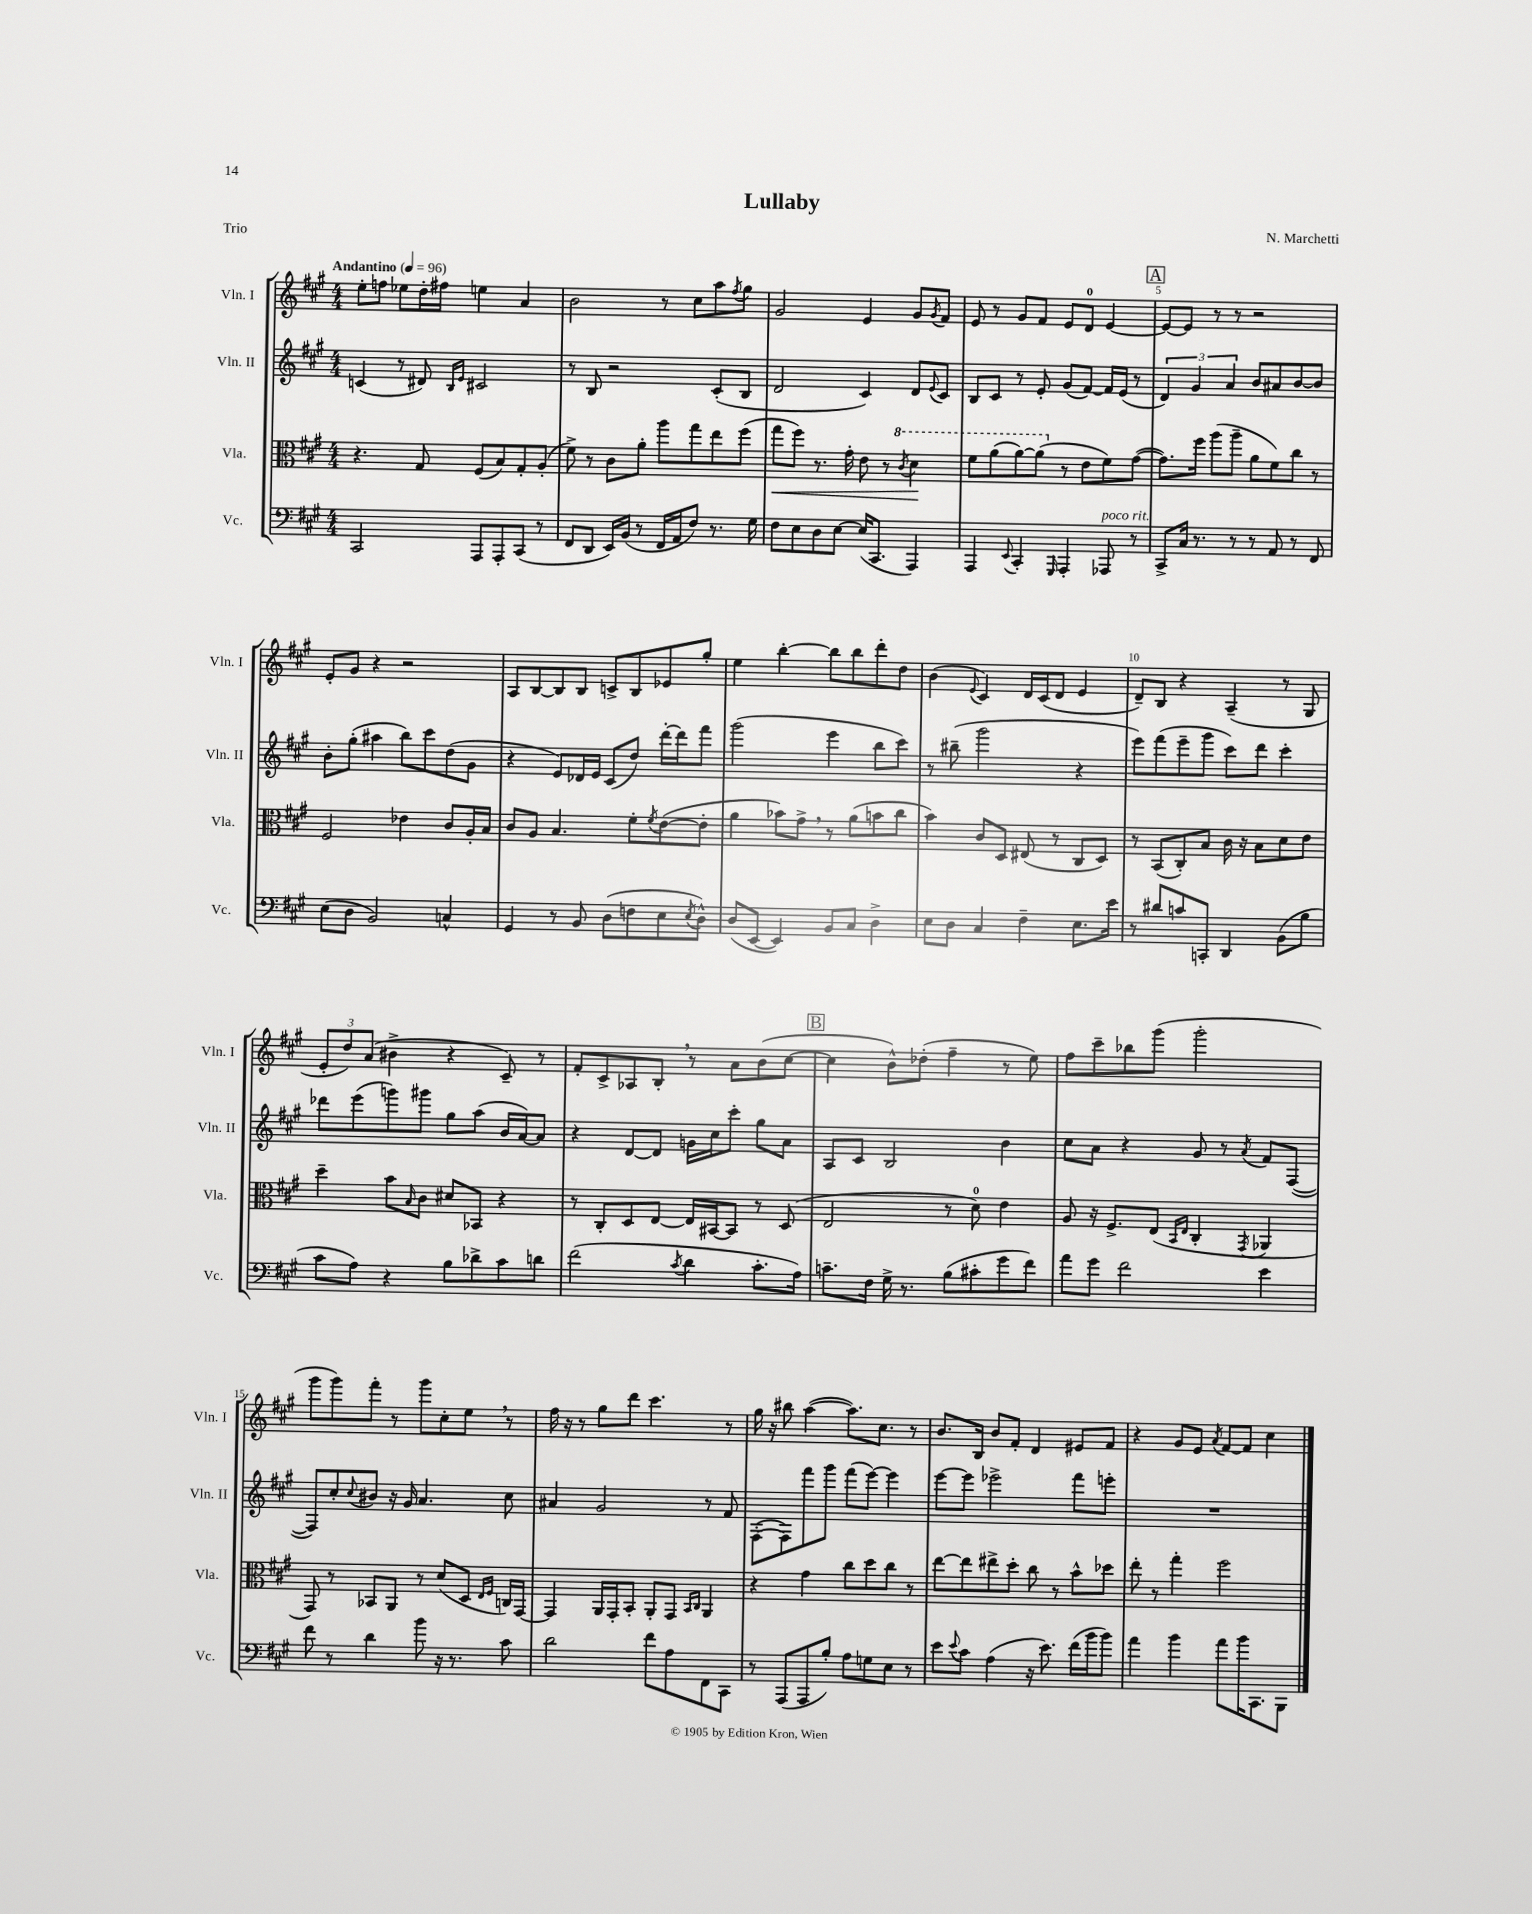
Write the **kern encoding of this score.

**kern	**kern	**kern	**kern
*staff4	*staff3	*staff2	*staff1
*clefF4	*clefC3	*clefG2	*clefG2
*k[f#c#g#]	*k[f#c#g#]	*k[f#c#g#]	*k[f#c#g#]
*M4/4	*M4/4	*M4/4	*M4/4
*MM96	*MM96	*MM96	*MM96
2CC#	4.r	(4c	8ee'
.	.	.	8ff
.	.	8r	8ee-
.	8G#	8d#)	16dd'
.	.	.	16ff#
.	.	16qqB	.
.	.	16qqe	.
8AAA	(8F#	2c#	4ee
8AAA'	8B)	.	.
(8CC#	8G#'	.	4a
8r	(8A'	.	.
=	=	=	=
8FF#	8f#^)	8r	2b
8DD	8r	8B	.
16EE)	8c#	2r	.
(16BB	.	.	.
8r	8a'	.	.
16FF#	8aa	.	8r
16AA	.	.	.
8F#)	8gg#	.	8cc#
8.r	8ee	(8c#'	8aa
.	.	.	8qff#
.	(8ff#	8B	8gg#
16G#	.	.	.
=	=	=	=
8F#	8gg#	2d	2g#
8E	8ff#)	.	.
8D	8.r	.	.
[8E	.	.	.
.	16g#'	.	.
(16E]	8e	4c#)	4e
8.CC#	.	.	.
.	8r	.	.
.	8qcc#	.	.
4AAA)	4dd	8d	8g#
.	.	8qqe	8qg#
.	.	8c#	8f#
=	=	=	=
4AAA	8ff#	8B	8e
.	(8aa	8c#	8r
8qqEE	.	.	.
4CC#'	[8aa)	8r	8g#
.	(8aa]	8e'	8f#
16qqGGG#	.	.	.
4AAA'	8r	(8g#	8e
.	8e	[8f#)	8d
8AAA-	8f#)	16f#]	[4e
.	.	(16e	.
8r	([8g#	8r	.
=	=	=	=
8CC#^	8.g#])	6d)	8e_
16C#	.	.	8e]
.	.	6g#	.
8.r	16ff#	.	.
.	(8aa	.	8r
.	.	6a	.
8r	8aa~	.	8r
8r	8a	8b	2r
8AA	8f#)	8a#	.
8r	8cc#	[8b	.
8FF#	8r	8b]	.
=	=	=	=
(8E	2F#	8b'	8e'
8D	.	(8gg#'	8g#
2BB)	.	4aa#	4r
.	4e-	8bb)	2r
.	.	8ccc#	.
4C^^	8c#	(8dd	.
.	16A'	8g#	.
.	16B	.	.
=	=	=	=
4GG#	8c#	4r	8A
.	8A	.	[8B
8r	4.B	8e)	8B]
8BB	.	16d-	8B
.	.	16e	.
(8D	.	(8c#	8c^
8F	8f#'	8dd)	8B
.	8qf#	.	.
8E	([8e	[16ddd'	8e-
.	.	16ddd]	.
8qE	.	.	.
8D^^)	8e']	8fff#	8gg#'
=	=	=	=
(8D	4a	(2ggg#	4ee
[8EE	.	.	.
4EE])	8b-)	.	[4bb'
.	8g#^	.	.
8BB	8r	4eee	8bb]
8C#	(8a	.	8bb
4D^	8b	8bb	8ddd'
.	8cc#	8ccc#)	8dd
=	=	=	=
8E	4b)	8r	(4b
8D	.	(8bb#~	.
.	.	.	8qqe
4C#	8c#	2ggg#	4c#)
.	8D	.	.
4F#~	(8E#	.	16d
.	.	.	(16c#
.	8r	.	8d
8.E	8C#	4r	4e
.	8D)	.	.
16e	.	.	.
=	=	=	=
8r	8r	8eee)	8d~)
8d#	(8BB	(8fff#	8B
8c	8C#')	8eee~	4r
8CC'	8B	8ggg#	.
4DD	16c#	8ccc#)	(4A~
.	16r	.	.
.	8B	8ddd	.
(8BB	8d	4ccc#'	8r
8B	8e	.	8G#
=	=	=	=
8c#	4dd~	8ddd-	12e'
.	.	.	12dd)
8A)	.	(8eee	.
.	.	.	(12a
4r	8b	8ggg)	4b#^
.	16qqB	.	.
.	8c#	8ggg#	.
8B	8d#	8gg#	4r
8d-^	8BB-	(8aa	.
8c#	4r	16b	8c#~)
.	.	[16a)	.
8d	.	8a]	8r
=	=	=	=
(2f#	8r	4r	8f#'
.	8C#'	.	8c#^
.	8D	[8d	8A-
.	[8E	8d]	8B'
8qc#	.	.	.
4d	16E]	16g	8r
.	[16BB#	16cc#	.
.	8BB#]	8ccc#'	8a
8.c#'	8r	8gg#	(8b
.	(8D	8a	[8cc#
16A)	.	.	.
=	=	=	=
8.c~	2E	8A	4cc#]
.	.	8c#	.
16F#	.	.	.
16G#^	.	2B	8b^^)
8.r	.	.	.
.	.	.	(8dd-'
(8B	8r	.	4ff#~
8c#'	8d)	.	.
8g#	4e	4b	8r
8f#)	.	.	8ee)
=	=	=	=
8a	8A	8cc#	8ff#
8g#	16r	8a	8ccc#~
.	8.F#^	.	.
2f#	.	4r	8bb-
.	(8E	.	(8ggg#
.	16qqBB	.	.
.	16qqE	.	.
.	4C#'	8g#	2ggg#'
.	.	8r	.
.	8qGG#	8qa	.
4e	4AA-	8f#	.
.	.	([8F#	.
=	=	=	=
8f#	8GG#)	8F#])	8ggg#
8r	8r	8cc#'	8ggg#)
.	.	8qqcc#	.
4d	8BB-	8b#	8fff#'
.	8AA	16r	8r
.	.	16g#	.
8b	8r	4.a	8ggg#
16r	(8d	.	8cc#'
8.r	.	.	.
.	8D	.	8ee
.	16qqE	.	.
.	16qqF#	.	.
8c#	16C)	8cc#	8r
.	[16GG#	.	.
=	=	=	=
2d	4GG#]	4a#	16ff#
.	.	.	16r
.	.	.	8r
.	16AA	2g#	8gg#
.	16GG#'	.	.
.	8BB'	.	8ddd
8f#	8AA'	.	4.ccc#
8A	8GG#	.	.
.	16qqBB	.	.
.	16qqC#	.	.
8FF#	4AA	8r	.
8CC#	.	8f#	8r
=	=	=	=
8r	4r	([8F#'	16gg#
.	.	.	16r
(8AAA	.	8F#])	8bb#
8AAA	4g#	8fff#	([4aa
8B')	.	8ggg#	.
8A	8cc#	(8fff#	8.aa])
8G	8dd	[8eee)	.
.	.	.	8.cc#
8E	8cc#	4eee]	.
8r	8r	.	8r
=	=	=	=
8e	[8ee	[8eee	8.b
8qqe	.	.	.
8c#	8ee]	8eee]	.
.	.	.	16B
(4A	8ee#^	2eee-^	8b
.	8dd'	.	8f#'
16r	8cc#	.	4d
8.e)	.	.	.
.	8r	.	.
(16f#	8b^^	8fff#	8e#
16b	.	.	.
8b)	8dd-	8eee'	8f#
=	=	=	=
4a	8ee'	1r	4r
.	8r	.	.
4b	4gg#'	.	8g#
.	.	.	8e
.	.	.	8qa
8a	2ff#	.	[8f#
16b	.	.	8f#]
8.CC#	.	.	.
.	.	.	4cc#
8BBB	.	.	.
==	==	==	==
*-	*-	*-	*-
